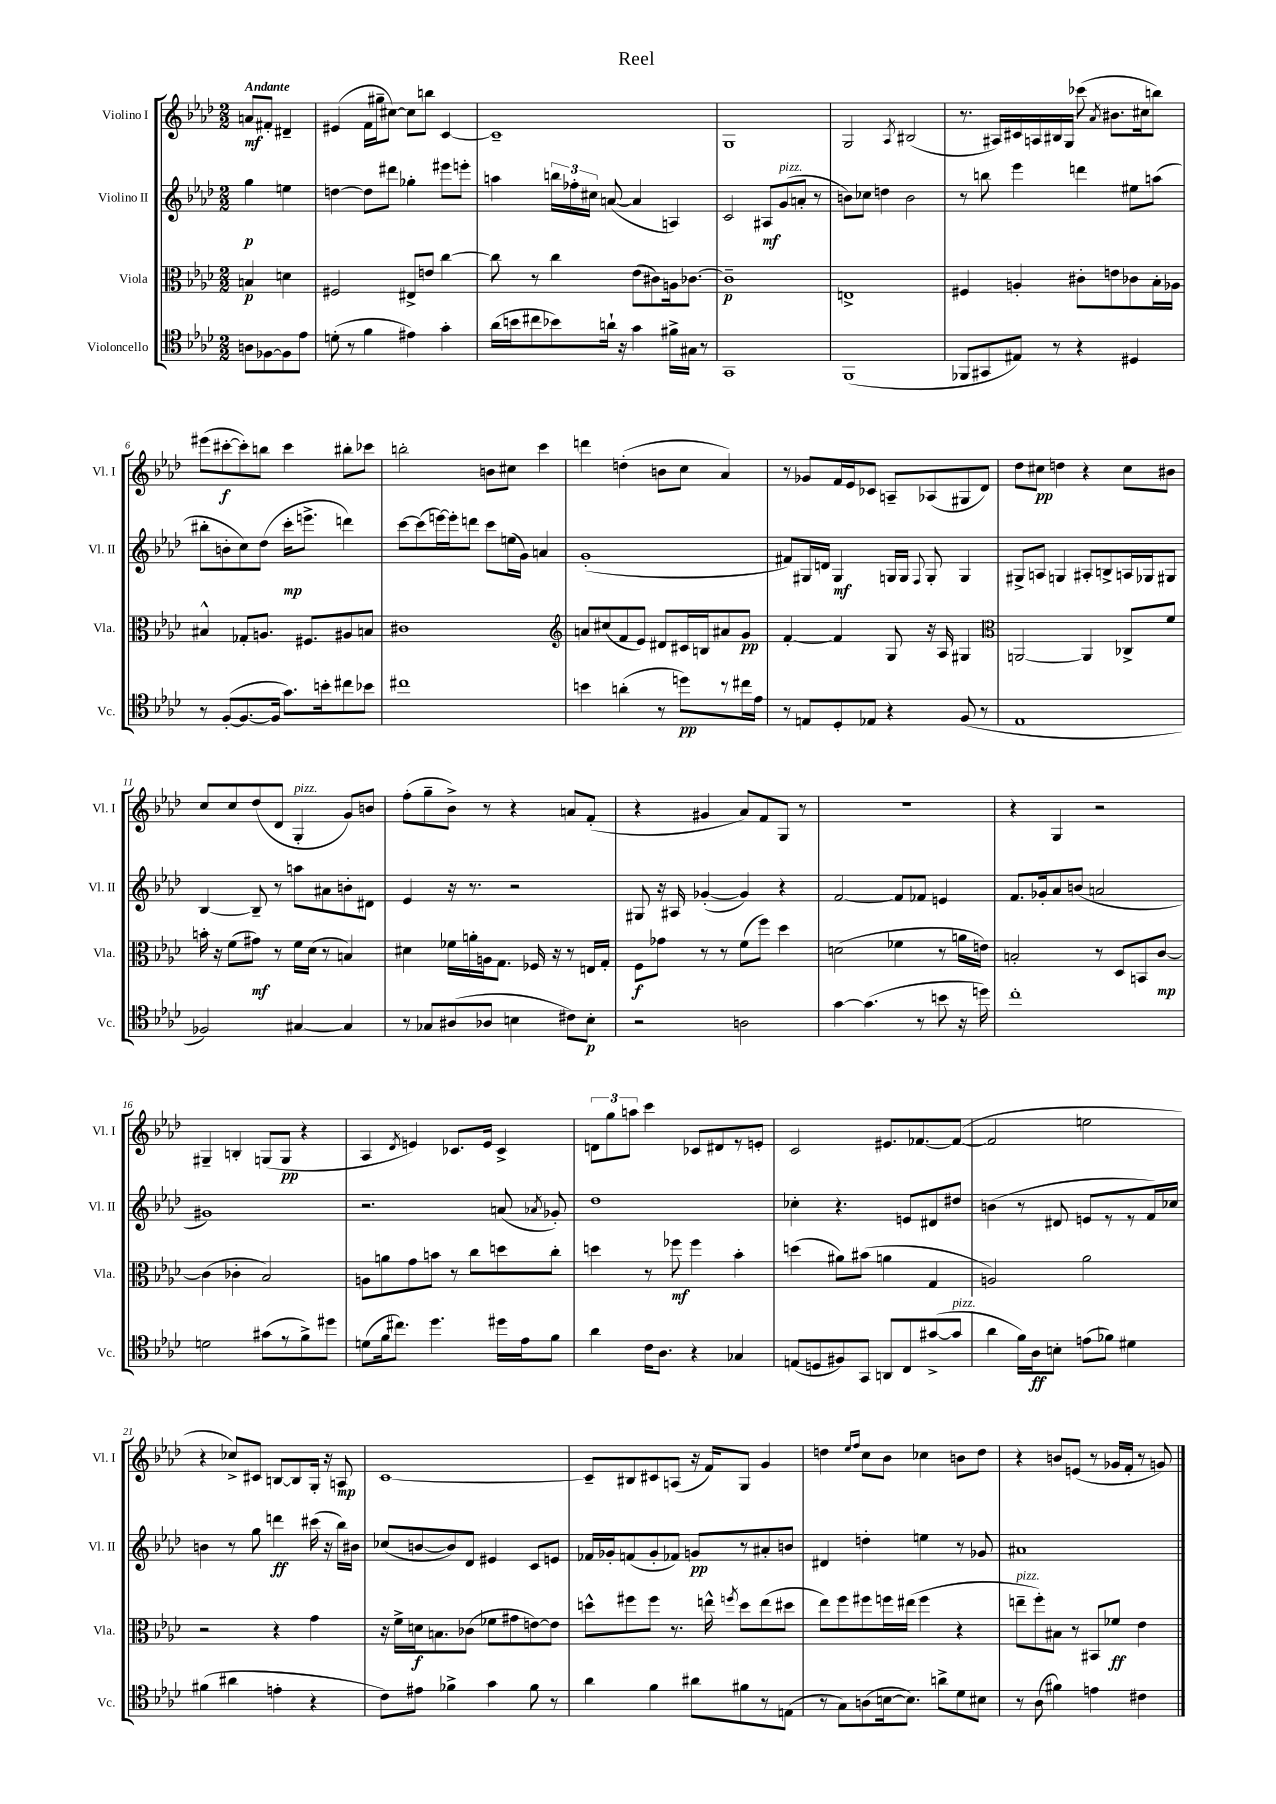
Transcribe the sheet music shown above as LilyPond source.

\header { title = "Reel" }
<<
\new StaffGroup <<
\new Staff = "s0" \with { instrumentName = "Violino I" shortInstrumentName = "Vl. I" } {
    \clef treble \key aes \major \numericTimeSignature \time 2/2 \partial 2 \tempo "Andante"
    \autoBeamOff a'8[\mf fis'8]-. dis'4-- |
    eis'4( f'16[ gis''16-- cis''8]~) cis''8[ b''8] c'4~ |
    c'1-- |
    g1 |
    g2 \acciaccatura { aes8 } bis2( |
    r8. ais16[) cis'16 a16 bis16 g16] ces'''8( \acciaccatura { aes'8 } bis'8.[ cis''16 b''8]) |
    eis'''8[( cis'''8~-.\f cis'''8-.) b''8] cis'''4 bis''8[-. ces'''8] |
    b''2-. b'8[ cis''8] c'''4 |
    d'''4 d''4-.( b'8[ c''8] aes'4) |
    r8 ges'8[ f'16 ees'16 ces'8] a8[-- aes8( gis8 des'8]) |
    des''8[ cis''8]\pp d''4 r4 cis''8[ bis'8] |
    c''8[ c''8 des''8( des'8] g4-.^\markup { \italic "pizz." } g'8[) b'8] |
    f''8[-.( g''8-- bes'8]->) r8 r4 a'8[ f'8]-.( |
    r4 gis'4 aes'8[) f'8 g8] r8 |
    R1 |
    r4 g4 r2 |
    gis4-- b4-. g8[( g8]\pp r4 |
    aes4 \acciaccatura { des'8 } e'4) ces'8.[ e'16] ces'4-> |
    \tuplet 3/2 { d'8[ g''8 a''8] } c'''4 ces'8[ dis'8 r8 e'8]-. |
    c'2 eis'8.[ fes'8.~ fes'8]~( |
    fes'2 e''2 |
    r4 ces''8[->) cis'8] b8[~ b8 g16]-. r16 a8\mp |
    c'1~ |
    c'8[-- bis8 cis'8 a8]( r16 f'16[) g8] g'4 |
    d''4 \grace { ees''16[ f''16] } c''8[ bes'8] ces''4 b'8[ d''8] |
    r4 b'8[ e'8]( r8 ges'16[ f'16]-. r8 g'8) \bar "|." |
}
\new Staff = "s1" \with { instrumentName = "Violino II" shortInstrumentName = "Vl. II" } {
    \clef treble \key aes \major \numericTimeSignature \time 2/2 \partial 2
    \autoBeamOff g''4\p e''4 |
    d''4~ d''8[ dis'''8] ges''4-. eis'''8[ e'''8]-. |
    a''4 \tuplet 3/2 { b''16[ fes''16-. cis''16] } a'8~( a'4 a4) |
    c'2 ais8[\mf g'8^\markup { \italic "pizz." }( a'8]-. r8 |
    b'8[) ces''8] d''4 b'2 |
    r8 b''8 ees'''4 d'''4 eis''8[ a''8]( |
    bis''8[-. b'8-. c''8) des''8]( c'''16[-.\mp e'''8.]-> d'''4) |
    c'''8[~ c'''8( e'''16~) e'''16-. d'''8] c'''8[ e''16( g'16]) a'4 |
    g'1-.( |
    fis'8[) gis16 d'16] gis4\mf g16[ g16] \appoggiatura { f8 } g8-. g4 |
    gis8[-> a8] g4 ais8[-. b8-> a16 ges16 gis8] |
    bes4~ bes8-- r8 a''8[ ais'8 b'8-. dis'8] |
    ees'4 r16 r8. r2 |
    gis8 r16 ais16 ges'4~-.( ges'4) r4 |
    f'2~ f'8[ fes'8] e'4 |
    f'8.[ ges'16-. aes'8 b'8]( a'2 |
    gis'1) |
    r2. a'8( \acciaccatura { aes'8 } ges'8-.) |
    des''1 |
    ces''4-. r4. e'8[ dis'8 dis''8] |
    b'4( r8 dis'8 e'8[ r8 r8 f'16) ces''16] |
    b'4 r8 g''8 d'''4\ff cis'''16( r16 bes''16[) bis'16] |
    ces''8[( b'8~ b'8) des'8] eis'4 c'8[ e'8] |
    fes'16[ ges'16-. f'8( ges'8-. fes'8]) g'8[\pp r8 ais'8-. b'8] |
    dis'4 d''4-. e''4 r8 ges'8 |
    ais'1 \bar "|." |
}
\new Staff = "s2" \with { instrumentName = "Viola" shortInstrumentName = "Vla." } {
    \clef alto \key aes \major \numericTimeSignature \time 2/2 \partial 2
    \autoBeamOff b4\p d'4 |
    fis2 eis8[-> e'8] c''4~ |
    c''8 r8 c''4 ees'8[( cis'8) a16 ces'8.]~ |
    ces'1--\p |
    e1-> |
    fis4 a4-. cis'8[-. e'8 ces'8 bes16-. aes16] |
    bis4-^ ges8[-. a8.] fis8.[ ais8 b8] |
    cis'1 |
    \clef treble a'8[ cis''8( f'8 ees'8]) dis'8[ cis'16 b16 ais'8 g'8]\pp |
    f'4~-. f'4 g8 r16 aes16 gis4 |
    \clef alto a,2~ a,4 ces8[-> f'8] |
    b'16-. r16 f'8[( gis'8]\mf) r8 f'16[ des'16]( r8 b4) |
    dis'4 fes'16[ a'16-. a16 g8.] fes16 r16 r8 e16[ g16]-. |
    f8[\f ges'8] r8 r8 f'8[( f''8]) des''4 |
    d'2( fes'4 r8 a'16[ e'16]) |
    b2-. r8 des8[ b,8 c'8]~\mp |
    c'4( ces'4-. bes2) |
    a8[ a'8 g'8 b'8] r8 c''8[ d''8 c''8]-. |
    d''4 r8 fes''8\mf fes''4 bes'4-. |
    d''4( ais'8[) bis'8]( a'4 g4 |
    a2) aes'2 |
    r2 r4 g'4 |
    r16 f'16[-> d'16\f b8. ces'8]( fes'8[ gis'8 e'8~) e'8] |
    d''8[-^ fis''8 fis''8] r8. e''16-^ \acciaccatura { f''8 } d''8[ e''8( dis''8] |
    ees''8[) f''8 fis''8 f''16 eis''16]( f''4 r4 |
    e''8[--^\markup { \italic "pizz." } f''8-.) bis8] r8 bis,8[ fes'8]\ff ees'4 \bar "|." |
}
\new Staff = "s3" \with { instrumentName = "Violoncello" shortInstrumentName = "Vc." } {
    \clef tenor \key aes \major \numericTimeSignature \time 2/2 \partial 2
    \autoBeamOff a8[ fes8~ fes8 ees'8] |
    d'8-.( r8 f'4 eis'4) g'4-. |
    aes'16[( b'16 cis''8 bes'8) a'16]-! r16 g'4 fis'16[-> gis16] r8 |
    g,1 |
    f,1( |
    fes,8[ gis,8 eis8]) r8 r4 dis4 |
    r8 f8[~-.( f8.~ f16] g'8.[) b'16-. cis''8 bes'8] |
    cis''1 |
    b'4 a'4-.( r8 d''8[\pp) r8 cis''16 ees'16] |
    r8 e8[ des8-. ees8] r4 f8( r8 |
    ees1 |
    fes2) gis4~ gis4 |
    r8 ges8[ ais8( aes8] b4 cis'8[) b8]-.\p |
    r2 a2 |
    g'4~ g'4.( r8 b'8 r16 d''16) |
    c''1-. |
    d'2 gis'8[( r8 f'8->) dis''8] |
    d'8[( f'16 cis''8.]) des''4. dis''16[ ees'16 f'8] |
    aes'4 c'16[ aes8.] r4 ges4 |
    e8[( d8 fis8) g,8] a,8[ c8 gis'8~->( gis'8]^\markup { \italic "pizz." } |
    aes'4 f'16[) aes16\ff b8]-. e'8[( fes'8]) dis'4 |
    fis'4( ais'4 e'4-. r4 |
    c'8[) eis'8] fes'4-> g'4 fes'8 r8 |
    aes'4 f'4 ais'8[ fis'8 r8 e8]( |
    r8 g8[) a8( b16~ b8.]) a'8[-> des'8 bis8] |
    r8 aes8( fis'4) e'4 cis'4 \bar "|." |
}
>>
>>
